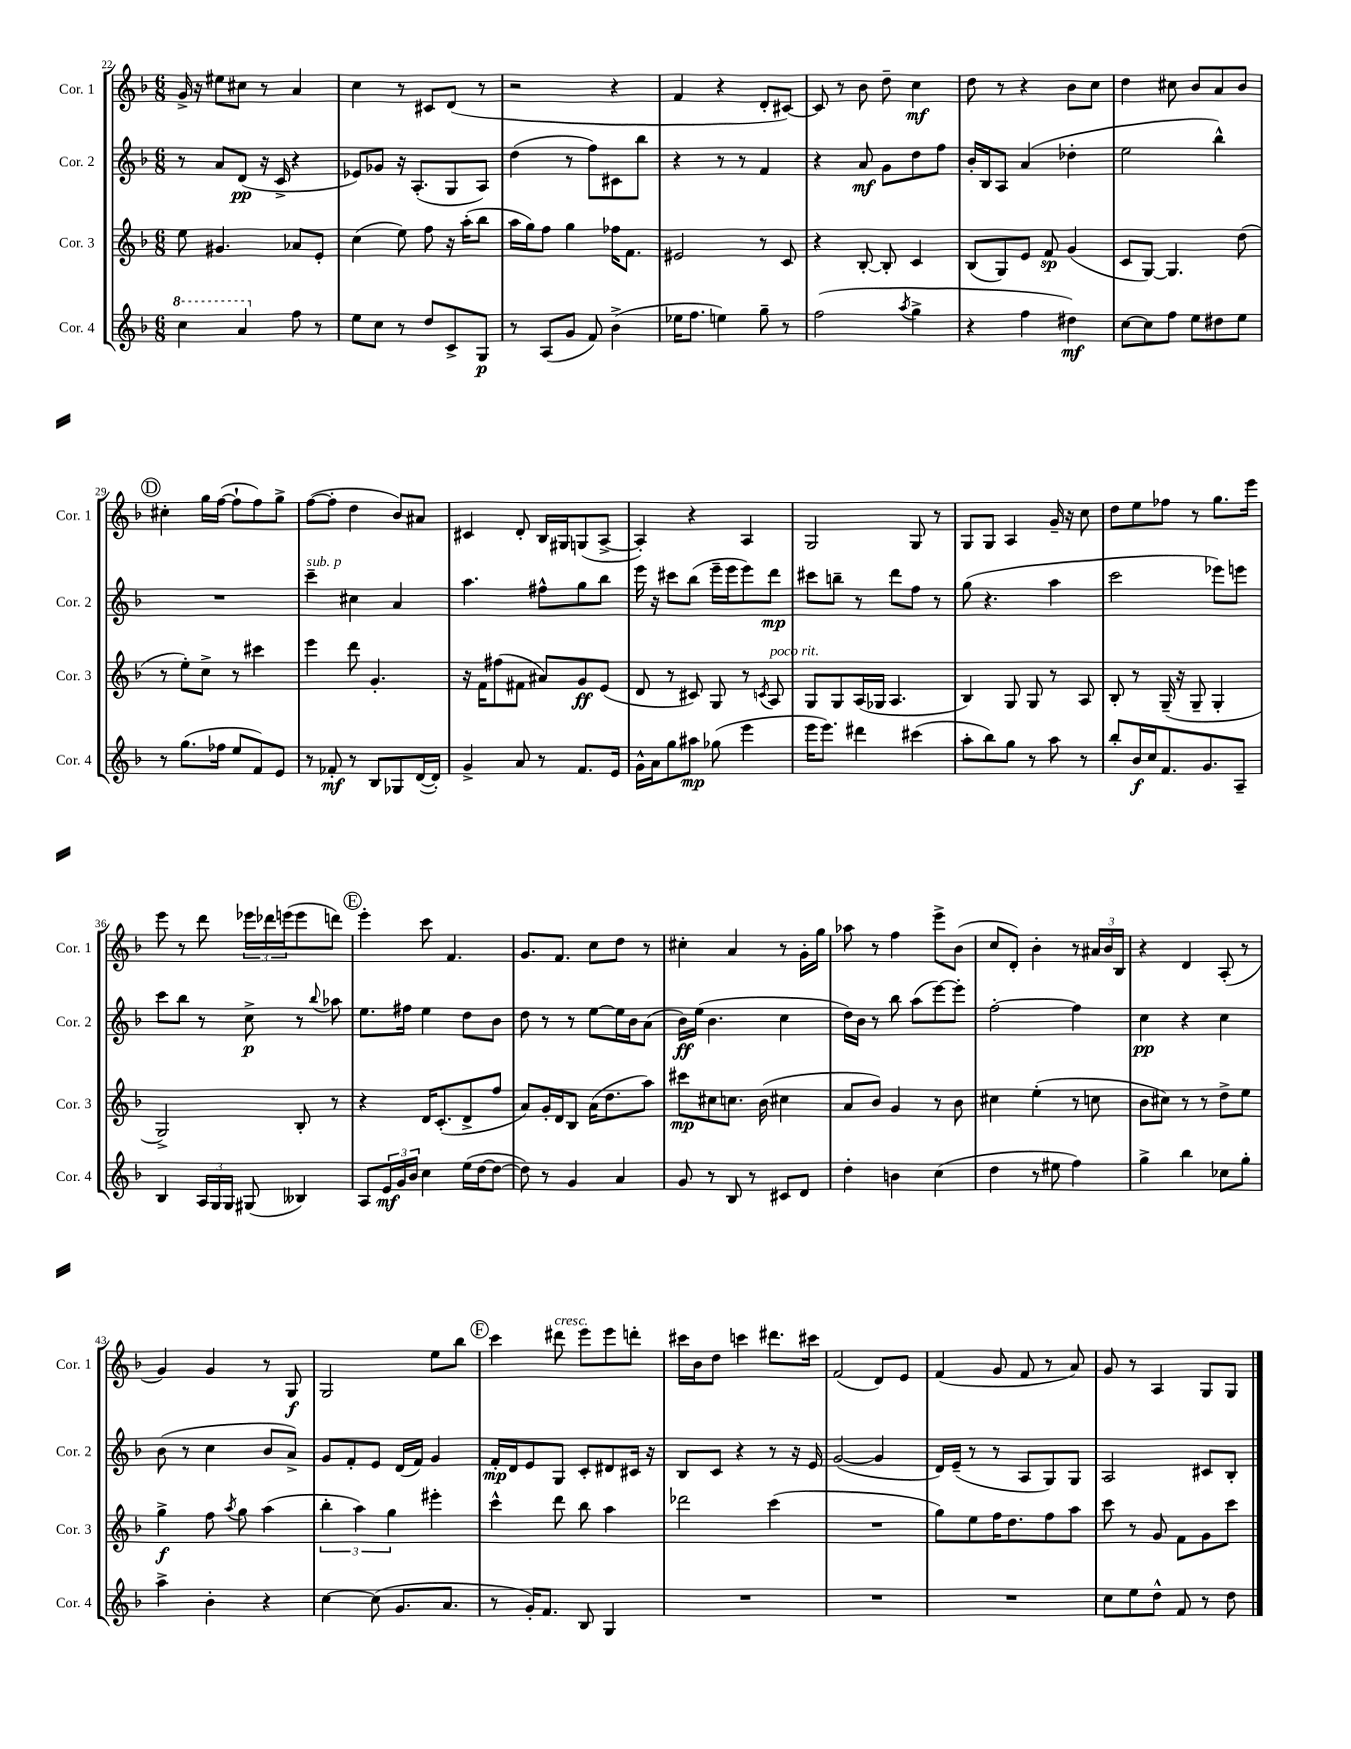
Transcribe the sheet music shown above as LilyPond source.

<<
\new StaffGroup <<
\new Staff = "s0" \with { instrumentName = "Cor. 1" shortInstrumentName = "Cor. 1" } {
    \clef treble \key f \major \numericTimeSignature \time 6/8
    g'16-> r16 eis''8 cis''8 r8 a'4 |
    c''4 r8 cis'8 d'8( r8 |
    r2 r4 |
    f'4 r4 d'8-. cis'8~) |
    cis'8 r8 bes'8 d''8-- c''4\mf |
    d''8 r8 r4 bes'8 c''8 |
    d''4 cis''8 bes'8 a'8 bes'8 |
    \mark \markup { \circle "D" } cis''4-. g''16 f''16~( f''8-! f''8) g''8-> |
    f''8~( f''8-. d''4 bes'8) ais'8 |
    cis'4 d'8-. bes16 gis16 g8( a8~-> |
    a4-.) r4 a4 |
    g2 g8 r8 |
    g8 g8 a4 g'16-- r16 c''8 |
    d''8 e''8 fes''8 r8 g''8. e'''16 |
    e'''8 r8 d'''8 \tuplet 3/2 { ees'''16 des'''16 e'''16( } e'''8 d'''8) |
    \mark \markup { \circle "E" } e'''4-. c'''8 f'4. |
    g'8. f'8. c''8 d''8 r8 |
    cis''4-. a'4 r8 g'16-. g''16 |
    aes''8 r8 f''4 e'''8-> bes'8( |
    c''8 d'8-.) bes'4-. r8 \tuplet 3/2 { ais'16 bes'16 bes16 } |
    r4 d'4 a8-.( r8 |
    g'4) g'4 r8 g8\f |
    g2 e''8 bes''8 |
    \mark \markup { \circle "F" } c'''4 dis'''8^\markup { \italic "cresc." } e'''8 e'''8 d'''8-. |
    cis'''16 bes'16 d''8 c'''4 dis'''8. cis'''16 |
    f'2( d'8) e'8 |
    f'4( g'8 f'8 r8 a'8) |
    g'8 r8 a4 g8 g8 \bar "|." |
}
\new Staff = "s1" \with { instrumentName = "Cor. 2" shortInstrumentName = "Cor. 2" } {
    \clef treble \key f \major \numericTimeSignature \time 6/8
    r8 a'8 d'8\pp( r16 c'16-> r4 |
    ees'8) ges'8 r16 a8.-.( g8 a8) |
    d''4( r8 f''8) cis'8 bes''8 |
    r4 r8 r8 f'4 |
    r4 a'8\mf g'8 d''8 f''8 |
    bes'16-. bes16 a8 a'4( des''4-. |
    e''2 bes''4-^) |
    \mark \markup { \circle "D" } R2. |
    c'''4--^\markup { \italic "sub. p" } cis''4 a'4 |
    a''4. fis''8-^ g''8 bes''8 |
    e'''16 r16 cis'''8 bes''8( e'''16-- e'''16 e'''8) d'''8\mp |
    cis'''8 b''8-- r8 d'''8 f''8 r8 |
    g''8( r4. a''4 |
    c'''2 ees'''8) e'''8 |
    c'''8 bes''8 r8 c''8->\p r8 \appoggiatura { bes''8 } aes''8 |
    \mark \markup { \circle "E" } e''8. fis''16 e''4 d''8 bes'8 |
    d''8 r8 r8 e''8~ e''16 bes'16 a'8( |
    bes'16\ff) e''16( bes'4. c''4 |
    d''16) bes'16 r8 bes''8 a''8( e'''8~) e'''8-. |
    f''2~-. f''4 |
    c''4\pp r4 c''4 |
    bes'8( r8 c''4 bes'8 a'8->) |
    g'8 f'8-. e'8 d'16( f'16) g'4 |
    \mark \markup { \circle "F" } f'16-.\mp d'16 e'8 g8 c'8-. dis'8 cis'16 r16 |
    bes8 c'8 r4 r8 r16 e'16 |
    g'2~( g'4 |
    d'16) e'16--( r8 r8 a8 g8) g8 |
    a2 cis'8 bes8-. \bar "|." |
}
\new Staff = "s2" \with { instrumentName = "Cor. 3" shortInstrumentName = "Cor. 3" } {
    \clef treble \key f \major \numericTimeSignature \time 6/8
    e''8 gis'4. aes'8 e'8-. |
    c''4( e''8) f''8 r16 a''16-.( bes''8 |
    a''16 g''16) f''8 g''4 fes''16 f'8. |
    eis'2 r8 c'8 |
    r4 bes8~-. bes8-. c'4 |
    bes8( g8) e'8 f'8\sp g'4( |
    c'8 g8~) g4. d''8( |
    \mark \markup { \circle "D" } r8 e''8-.) c''8-> r8 cis'''4 |
    e'''4 d'''8 g'4.-. |
    r16 f'16 fis''8( fis'8 ais'8) g'8\ff e'8( |
    d'8 r8 cis'8) g8 r8 \acciaccatura { c'8 } a8^\markup { \italic "poco rit." } |
    g8 g8 a16( ges16 a4. |
    bes4) g8 g8 r8 a8 |
    bes8-. r8 g16--( r16 g8-- g4-. |
    g2->) bes8-. r8 |
    \mark \markup { \circle "E" } r4 d'16 c'8.-.( d'8-> f''8 |
    a'8) g'16-. d'16 bes8 a'16( d''8. a''8) |
    cis'''8\mp cis''8 c''8. bes'16( cis''4 |
    a'8 bes'8) g'4 r8 bes'8 |
    cis''4 e''4-.( r8 c''8 |
    bes'8 cis''8) r8 r8 d''8-> e''8 |
    g''4->\f f''8 \acciaccatura { a''8 } g''8 a''4( |
    \tuplet 3/2 { bes''4-. a''4) g''4 } eis'''4-. |
    \mark \markup { \circle "F" } c'''4-^ d'''8 bes''8 a''4 |
    des'''2 c'''4( |
    R2. |
    g''8) e''8 f''16 d''8. f''8 a''8 |
    c'''8 r8 g'8 f'8 g'8 c'''8 \bar "|." |
}
\new Staff = "s3" \with { instrumentName = "Cor. 4" shortInstrumentName = "Cor. 4" } {
    \clef treble \key f \major \numericTimeSignature \time 6/8
    \ottava #1 c'''4 a''4 \ottava #0 f''8 r8 |
    e''8 c''8 r8 d''8 c'8-> g8\p |
    r8 a8( g'8 f'8) bes'4->( |
    ees''16 f''8. e''4) g''8-- r8 |
    f''2( \acciaccatura { a''8 } g''4-> |
    r4 f''4 dis''4\mf) |
    c''8~ c''8 f''8 e''8 dis''8 e''8 |
    \mark \markup { \circle "D" } r8 g''8.( fes''16 e''8 f'8) e'8 |
    r8 fes'8-.\mf r8 bes8 ges8 d'16~( d'16-.) |
    g'4-> a'8 r8 f'8. e'16 |
    g'16-^ a'16 g''8 ais''8\mp ges''8( e'''4 |
    e'''16 e'''8.) dis'''4 cis'''4( |
    a''8-. bes''8) g''8 r8 a''8 r8 |
    bes''8-. bes'16\f c''16 f'8. g'8. a8-- |
    bes4 \tuplet 3/2 { a16 g16 g16 } gis8( beses4) |
    \mark \markup { \circle "E" } a8 \tuplet 3/2 { e'16\mf g'16 bes'16 } c''4 e''16( d''16~ d''8~ |
    d''8) r8 g'4 a'4 |
    g'8 r8 bes8 r8 cis'8 d'8 |
    d''4-. b'4 c''4( |
    d''4 r8 eis''8 f''4) |
    g''4-> bes''4 ces''8 g''8-. |
    a''4-> bes'4-. r4 |
    c''4~ c''8( g'8. a'8. |
    \mark \markup { \circle "F" } r8 g'16-.) f'8. bes8 g4 |
    R2. |
    R2. |
    R2. |
    c''8 e''8 d''8-^ f'8 r8 d''8 \bar "|." |
}
>>
>>
\layout { \context { \Score currentBarNumber = #22 } }
